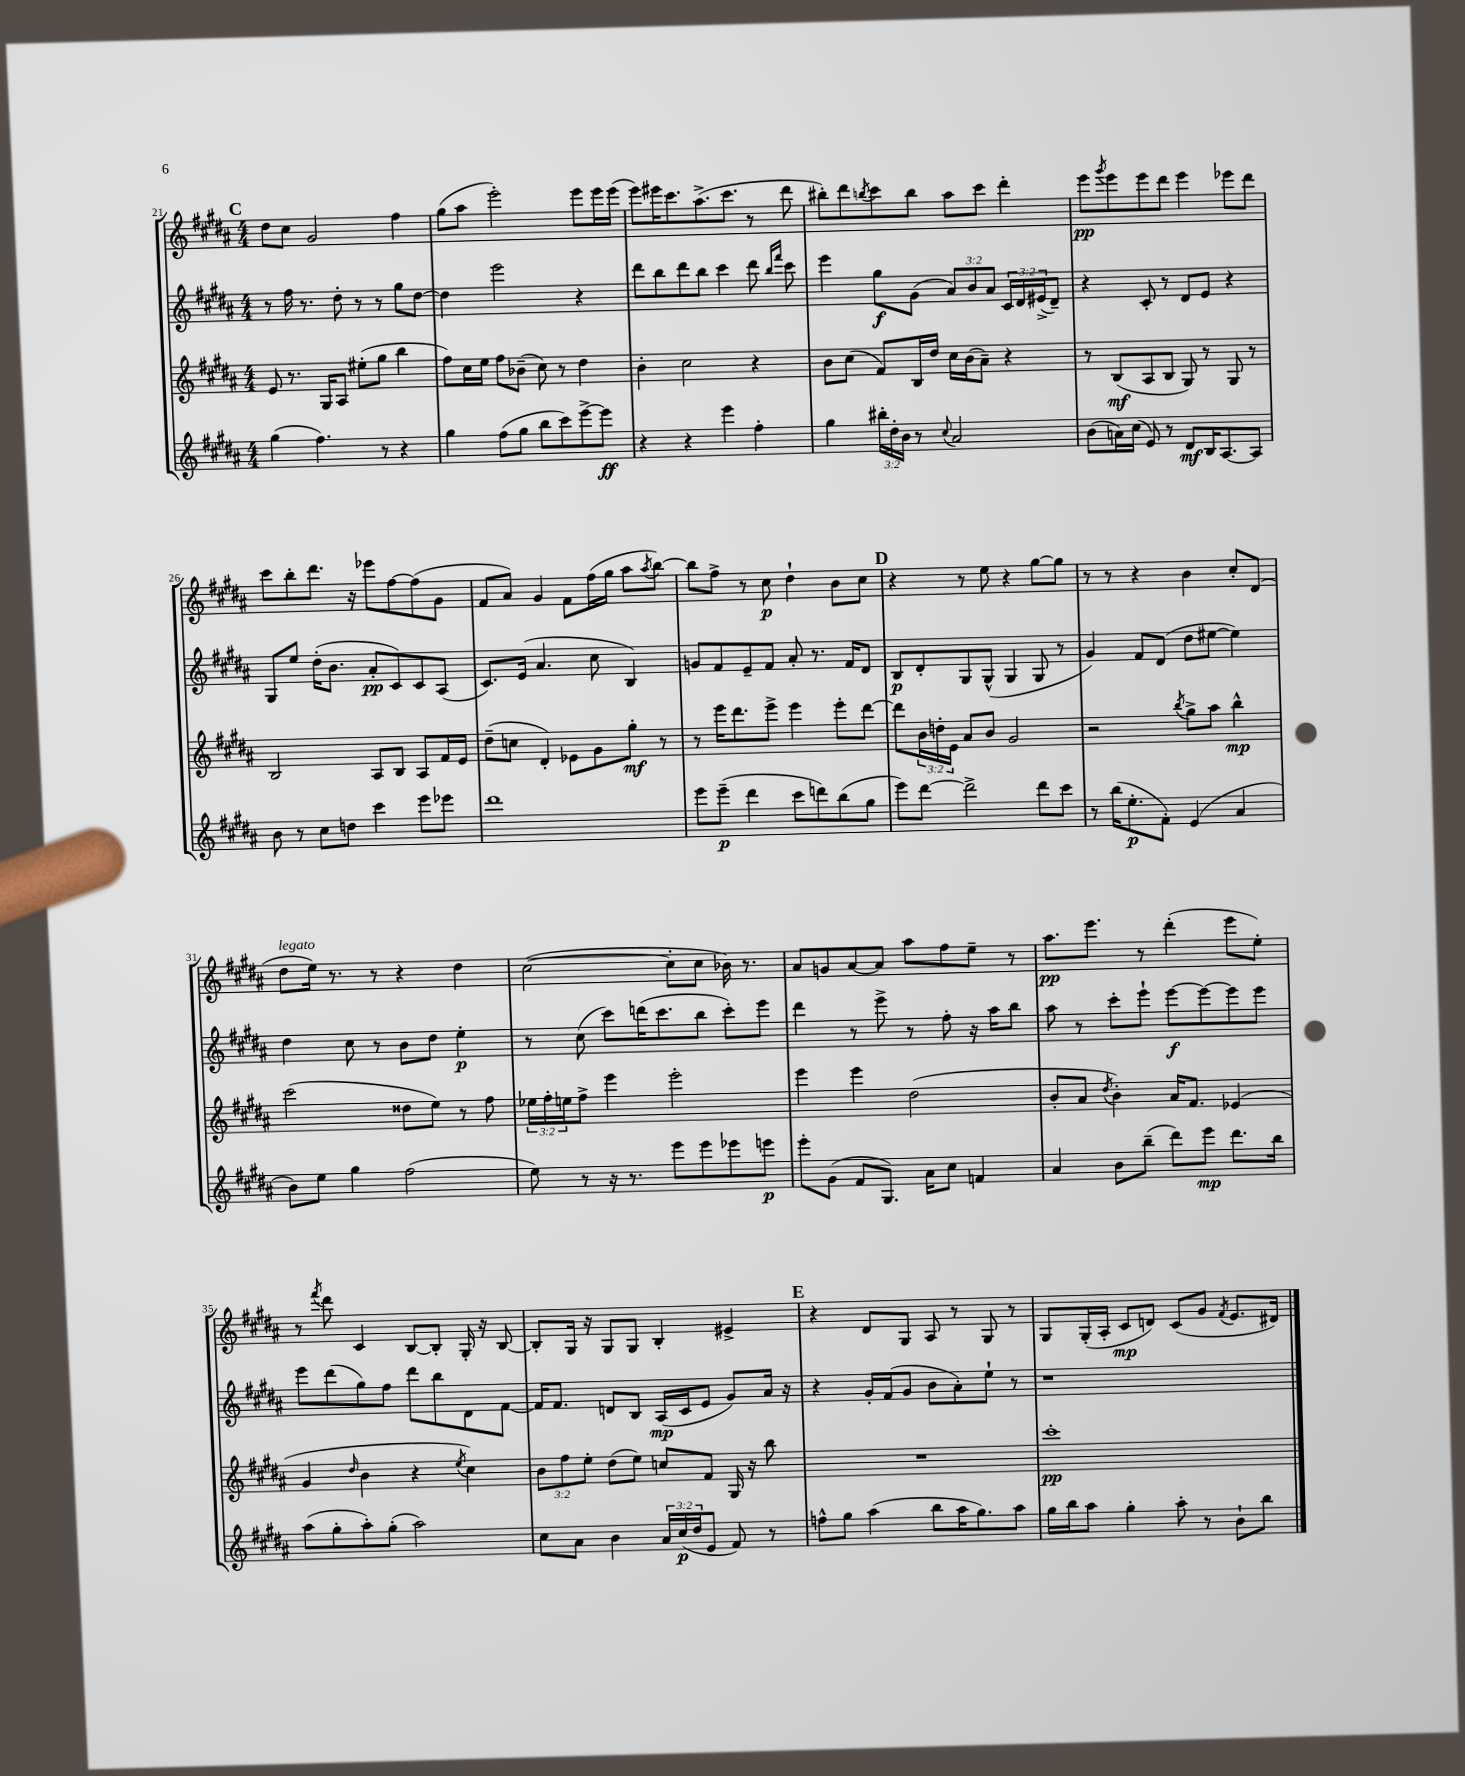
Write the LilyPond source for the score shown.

<<
\new StaffGroup <<
\new Staff = "s0" {
    \clef treble \key b \major \numericTimeSignature \time 4/4
    \mark \markup { \bold "C" } dis''8 cis''8 gis'2 fis''4 |
    gis''8( ais''8 e'''2-.) e'''8 e'''16 e'''16( |
    e'''8) eis'''16 cis'''8. ais''8.->( cis'''8. r8 dis'''8 |
    bis''8-.) dis'''8 \acciaccatura { b''8 } cis'''8 b''8 ais''8 cis'''8 dis'''4-. |
    e'''8\pp \acciaccatura { gis'''8 } e'''8 e'''8 dis'''8 e'''4 ees'''8 dis'''8 |
    cis'''8 b''8-. dis'''8. r16 ees'''8 fis''8~ fis''8( gis'8 |
    fis'8 ais'8) gis'4 fis'8 fis''16( gis''16 ais''8 \acciaccatura { ais''8 } b''8~) |
    b''8 fis''8-> r8 cis''8\p dis''4-! b'8 cis''8 |
    \mark \markup { \bold "D" } r4 r8 e''8 r4 gis''8~ gis''8 |
    r8 r8 r4 b'4 cis''8-. dis'8( |
    dis''8^\markup { \italic "legato" } e''16) r8. r8 r4 dis''4 |
    cis''2~( cis''8-. cis''8 bes'16) r8. |
    ais'8 g'8 ais'8~ ais'8 ais''8 fis''8 e''8-- r8 |
    ais''8.\pp e'''8. r8 dis'''4-.( e'''8 e''8-.) |
    r8 \acciaccatura { fis'''8 } dis'''8 cis'4 b8~ b8-. gis16-. r16 b8~ |
    b8-. gis16 r16 gis8 gis8 b4-. eis'4-> |
    \mark \markup { \bold "E" } r4 dis'8 gis8 ais8 r8 gis8 r8 |
    gis8 gis16-.( ais16-. cis'8\mp d'8) cis'8( gis'8 \acciaccatura { fis'8 } e'8. dis'16) \bar "|." |
}
\new Staff = "s1" {
    \clef treble \key b \major \numericTimeSignature \time 4/4 \override Staff.TupletNumber.text = #tuplet-number::calc-fraction-text
    \mark \markup { \bold "C" } r8 fis''16 r8. dis''8-. r8 r8 gis''8 dis''8~ |
    dis''4 e'''2 r4 |
    dis'''8 b''8 dis'''8 b''8 cis'''4 dis'''8 \grace { b''16 fis'''16 } cis'''8 |
    e'''4 gis''8\f gis'8( \tuplet 3/2 { ais'8) b'8 ais'8 } \tuplet 3/2 { cis'16 dis'16 eis'16->( } dis'8--) |
    r4 cis'8-. r8 dis'8 e'8 r4 |
    gis8 e''8 dis''16-.( b'8. ais'8-.\pp cis'8) cis'8 ais8( |
    cis'8.) e'16( ais'4. cis''8 b4) |
    g'8 fis'8 e'8-- fis'8 ais'8-. r8. fis'16 dis'8 |
    \mark \markup { \bold "D" } b8\p dis'8-. gis8 gis8-^( gis4 gis8 r8 |
    gis'4) fis'8 dis'8( dis''8 eis''8~ eis''4) |
    dis''4 cis''8 r8 b'8 dis''8 e''4-.\p |
    r8 cis''8( cis'''8) d'''16( cis'''8. b''8 cis'''8-.) e'''8 |
    dis'''4 r8 e'''8-> r8 fis''8-. r16 ais''16 b''8 |
    ais''8 r8 cis'''8-. e'''8-! e'''8~\f e'''8~ e'''8 e'''8 |
    e'''8 dis'''8( gis''8) fis''8 dis'''8 b''8 dis'8 fis'8~ |
    fis'16 fis'8. d'8 b8 ais16\mp( cis'16 e'8 gis'8) ais'16 r16 |
    \mark \markup { \bold "E" } r4 gis'16-. fis'16( gis'8 b'8 ais'8-.) e''8-! r8 |
    r1 \bar "|." |
}
\new Staff = "s2" {
    \clef treble \key b \major \numericTimeSignature \time 4/4 \override Staff.TupletNumber.text = #tuplet-number::calc-fraction-text
    \mark \markup { \bold "C" } e'8 r8. gis16 ais8 eis''8-.( gis''8 b''4 |
    fis''8) cis''16 e''16 fis''8 bes'8--( cis''8) r8 dis''4 |
    b'4-. cis''2 r4 |
    b'8 cis''8( fis'8) b16 dis''16 cis''16 b'16( ais'8--) r4 |
    r8 b8\mf( ais8 b8 gis8) r8 gis8 r8 |
    b2 ais8 b8 ais8 fis'16 e'16 |
    dis''8--( c''8 dis'4-.) ees'8 gis'8 gis''8-.\mf r8 |
    r8 e'''16 dis'''8. e'''8-> e'''4 e'''8-. dis'''8~ |
    \mark \markup { \bold "D" } dis'''8 \tuplet 3/2 { b'16 d''16-. e'16 } ais'8 b'8 gis'2 |
    r2 \acciaccatura { b''8 } gis''8-> ais''8 b''4-^\mp |
    cis'''2( disis''8 e''8) r8 fis''8 |
    \tuplet 3/2 { ees''16 fis''16-. e''16 } fis''8-> e'''4 e'''2-. |
    e'''4 e'''4 dis''2( |
    b'8-. ais'8 \acciaccatura { dis''8 } b'4-.) ais'16 fis'8. ees'4( |
    gis'4 \grace { dis''16 } b'4 r4 \acciaccatura { e''8 } cis''4) |
    \tuplet 3/2 { b'8 fis''8 e''8-. } dis''8( e''8) c''8 fis'8 gis16 r16 b''8 |
    \mark \markup { \bold "E" } R1 |
    cis'''1-.\pp \bar "|." |
}
\new Staff = "s3" {
    \clef treble \key b \major \numericTimeSignature \time 4/4 \override Staff.TupletNumber.text = #tuplet-number::calc-fraction-text
    \mark \markup { \bold "C" } gis''4( fis''4.) r8 r4 |
    gis''4 fis''8( gis''8 b''8 cis'''8) e'''8~-> e'''8\ff |
    r4 r4 e'''4 fis''4-. |
    gis''4 \tuplet 3/2 { bis''16-. dis''16-. b'16 } r8 \appoggiatura { cis''8 } ais'2 |
    b'8( a'16) cis''16( e'8) r8 dis'8\mf b16 ais8.~ ais8 |
    b'8 r8 cis''8 d''8 cis'''4 e'''8 ees'''8 |
    dis'''1 |
    e'''8 e'''8--\p( dis'''4 cis'''8 d'''8) b''8( gis''8 |
    \mark \markup { \bold "D" } e'''8) dis'''8~ dis'''2-> dis'''8 cis'''8 |
    r8 b''16( e''8.-.\p fis'8-.) e'4( ais'4 |
    b'8) e''8 gis''4 fis''2( |
    e''8) r8 r16 r8. e'''8 e'''8 ees'''8 e'''8\p |
    e'''8-. gis'8( fis'8 gis8.) ais'16 cis''8 f'4 |
    ais'4 b'8 b''8--( dis'''8) e'''8\mp dis'''8. b''16 |
    ais''8( gis''8-. ais''8-.) gis''8-.( ais''2) |
    cis''8 ais'8 b'4 \tuplet 3/2 { ais'16 cis''16\p( dis''16 } e'8 fis'8) r8 |
    \mark \markup { \bold "E" } f''8-^ gis''8 ais''4( b''8 ais''16 gis''8.) ais''8 |
    gis''16 b''16 ais''8 gis''4-. ais''8-. r8 b'8-! b''8 \bar "|." |
}
>>
>>
\layout { \context { \Score currentBarNumber = #21 } }
